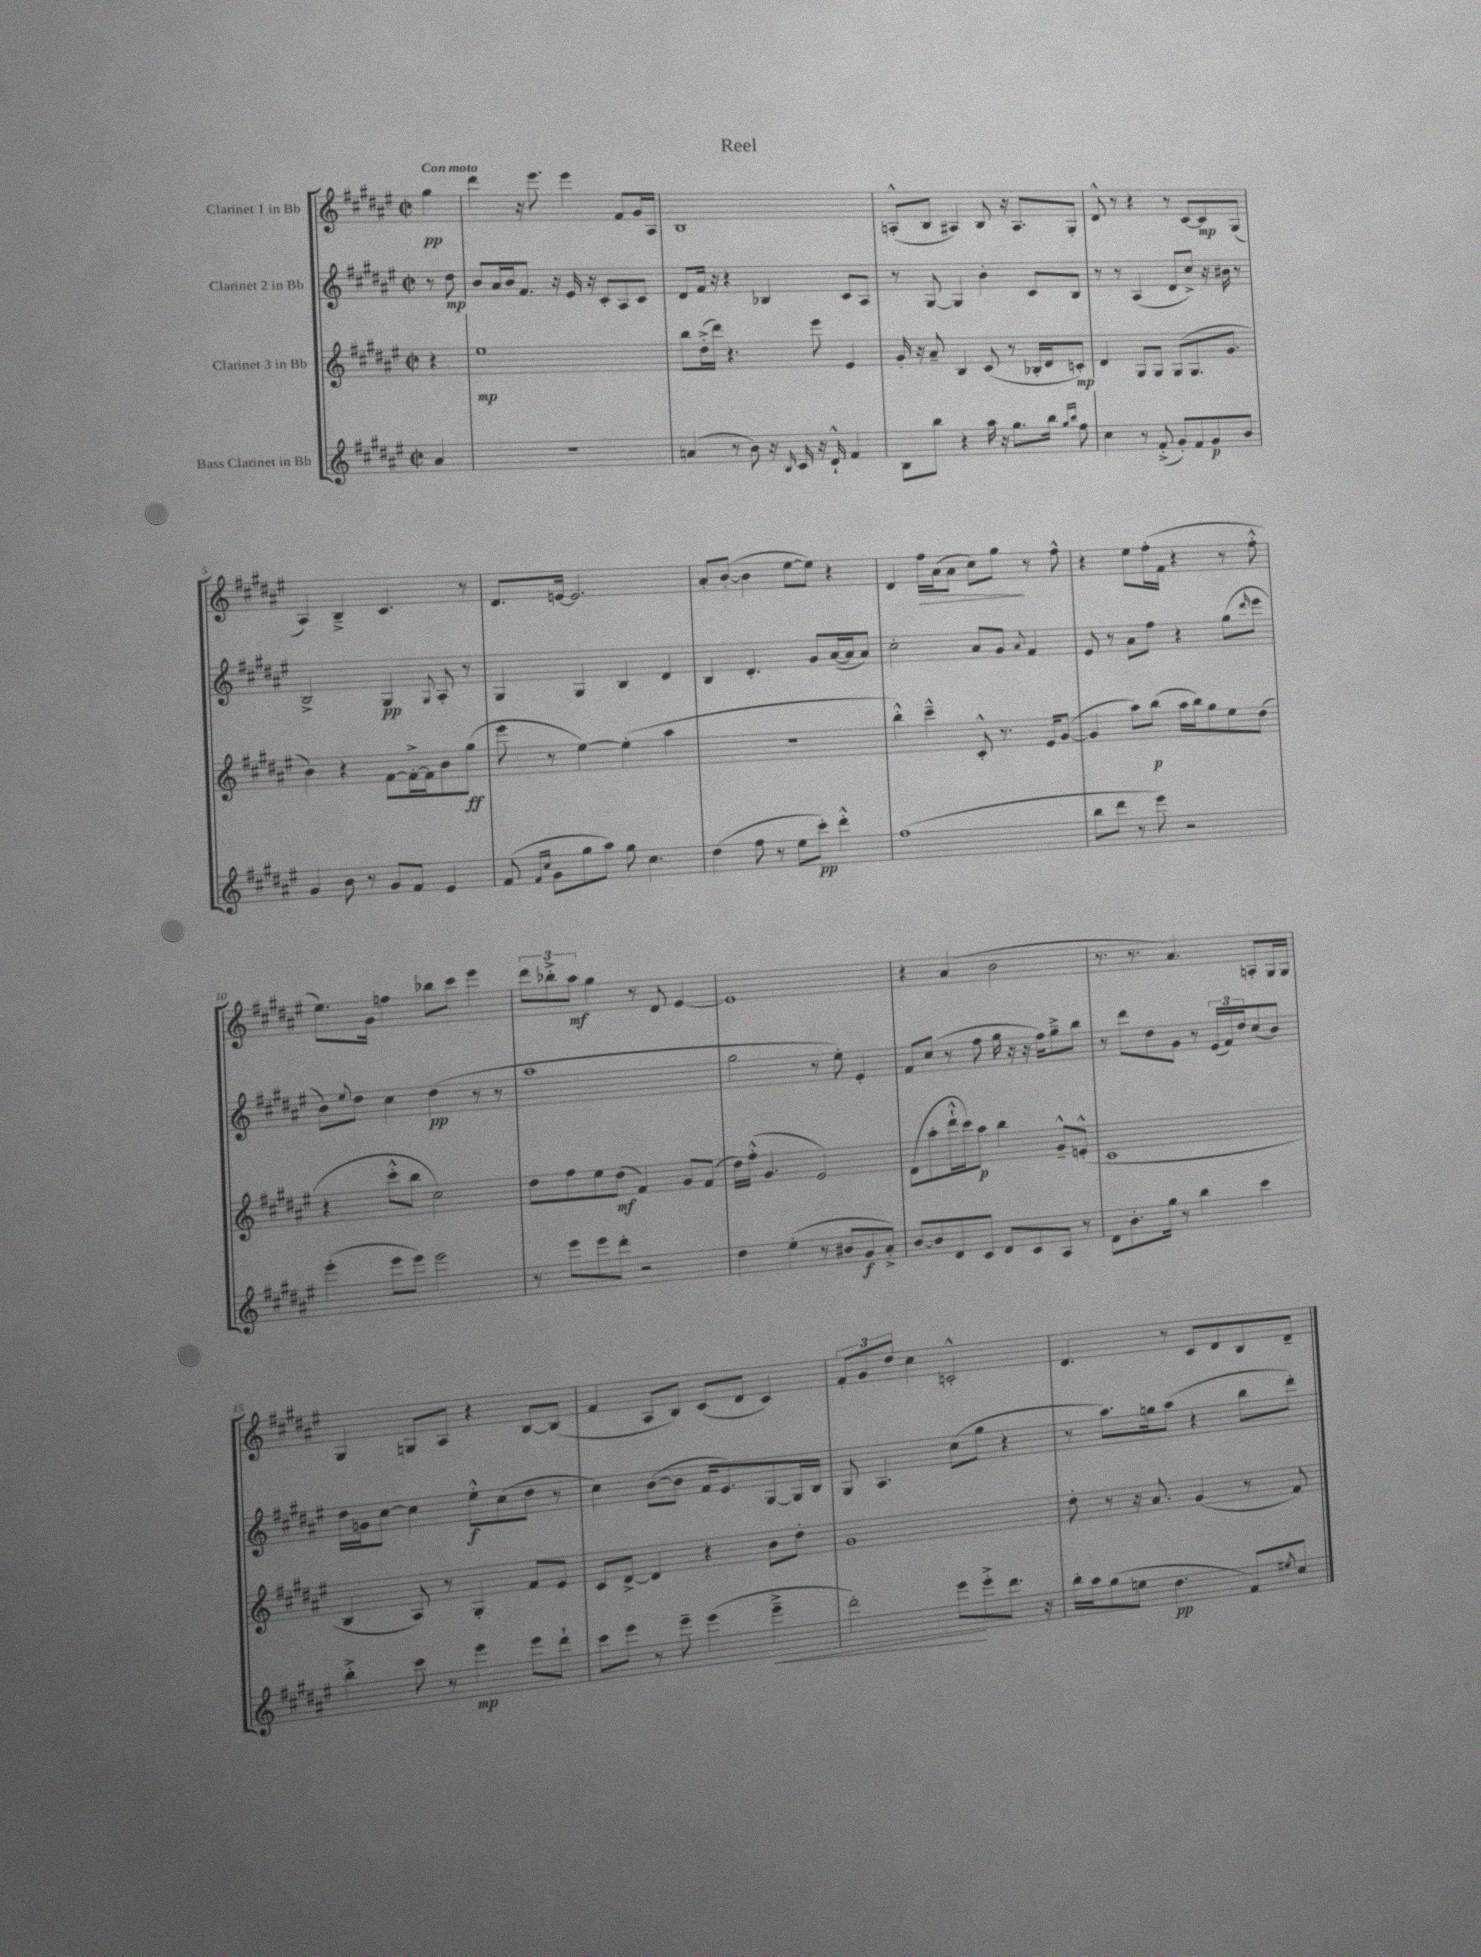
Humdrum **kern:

**kern	**kern	**kern	**kern
*staff4	*staff3	*staff2	*staff1
*clefG2	*clefG2	*clefG2	*clefG2
*k[f#c#g#d#a#e#]	*k[f#c#g#d#a#e#]	*k[f#c#g#d#a#e#]	*k[f#c#g#d#a#e#]
*M2/2	*M2/2	*M2/2	*M2/2
*met(c|)	*met(c|)	*met(c|)	*met(c|)
4a#/	4r	8r	4gg#\
.	.	8dd#\	.
=	=	=	=
1r	1ee#	8b/L	4ddd#\
.	.	16a#/L	.
.	.	16b/J	.
.	.	8.f#/J	16r
.	.	.	8.eee#\
.	.	16r	.
.	.	16e#/	4eee#\
.	.	16r	.
.	.	8c#'/L	.
.	.	8A#/	8f#/L
.	.	8c#/J	16g#/L
.	.	.	16A#/JJ
=	=	=	=
(4a/	8bb\L	8d#/L	1B
.	(16dd#'^\L	16f#/Jk	.
.	16ddd#\JJ)	16r	.
8r	4.r	4r	.
8b\)	.	.	.
16r	.	4B-/	.
16qqB/	.	.	.
16c#/	.	.	.
16r	8eee#\	.	.
16d#`^^/	.	.	.
4f#/	4e#/	8c#/L	.
.	.	8A#/J	.
=	=	=	=
8B\L	16g#'/	8r	(8A'^^/L
.	16r	.	.
8bb\J	8a#~/	[8G#/	8B/J
4r	4B/	4G#/]	4A#/)
16aa#\	(8c#/	4b'\	8B/
16r	.	.	.
8.gg#\L	8r	.	16r
.	.	.	8.A#/L
.	16B-'/LL	8c#/L	.
16bb\Jk	16d#/J	.	.
16qqgg#/LL	.	.	.
16qqbb/JJ	.	.	.
8ff#\	8c'/J)	8B/J	8G#'/J
=	=	=	=
4cc#\	4d#/	8r	8d#^^/
.	.	8r	8r
8r	8G#/L	(4A#/	4r
(8f#'^/	8G#/J	.	.
8g#'/L)	(8G#/L	8d#/L	8r
8f#/	8.G#/	8cc#^/J)	[8c#/L
8g#/	.	16r	8c#/]
.	8.g#/J	16b#\	.
8b/J	.	8r	(8G#/J
=	=	=	=
4g#/	4b\)	2B^/	4A#/)
8b\	4r	.	4B~^/
8r	.	.	.
8g#/L	[8f#\L	4G#/	4.c#/
8f#/J	16f#'^\_L	.	.
.	16f#\]J	.	.
.	.	8qqG#/	.
4e#/	8b\	8A#'/	.
.	(8gg#\J	8r	8r
=	=	=	=
(8f#/	8eee#\	4G#/	8.d#/L
16qqf#/LL	.	.	.
16qqcc#/JJ	.	.	.
8g#\L	8r	.	.
.	.	.	[16e/Jk
8gg#\	[4ee#\)	4G#/	2.e/]
8aa#\J)	.	.	.
8gg#\	(4ee#'\]	4B/	.
4.cc#\	.	.	.
.	4aa#\	4d#/	.
=	=	=	=
(4dd#\	1r	4B/	8a#'/L
.	.	.	([8b'/J
8ff#\	.	4.d#'/	4b\]
8r	.	.	.
8ee#\L	.	.	[8ee#\L
8ccc#'\J)	.	8g#/L	8ee#\]J)
4ddd#'^^\	.	([16a#/L	4r
.	.	16a#/]J	.
.	.	8a#/J)	.
=	=	=	=
(1ff#	4bb'^^\)	2cc#'\	4d#/
.	4ccc#~^^\	.	16ff#\LL
.	.	.	(16a#\J
.	.	.	8a#\J
.	8c#'^^/	8a#/L	8cc#\L)
.	8.r	8g#/J	8gg#\J
.	.	8qqa#/	.
.	.	4f#/	8r
.	16e#/LK	.	.
.	([8g#/J	.	8ff#^^\
=	=	=	=
8bb\L	4g#/]	8e#/	4r
8ddd#\J	.	8r	.
8r	8aa#\L)	8a#\L	8ee#\L
8eee#\)	(8bb\J	8ff#\J	(16ff#'\L
.	.	.	16f#\JJ
2r	16aa#\LL	4r	4r
.	16bb\J)	.	.
.	8gg#\	.	.
.	8ee#\	(8gg#\L	8r
.	.	16qqddd#/	.
.	(8dd#\J	8eee#\J	8ff#'^^\
=	=	=	=
(4eee#'\	4r	8b\L)	8.ee#\L)
.	.	8qqee#/	.
.	.	8dd#\J	.
.	.	.	16g#\Jk
8eee#\L	8ccc#'^^\L	4cc#\	4ff\
8eee#\J)	8bb\J	.	.
2eee#\	2cc#\)	(4dd#\	8bb-\L
.	.	.	8ccc#\J
.	.	8r	4eee#\
.	.	8r	.
=	=	=	=
8r	8dd#\L	1aa#	12ddd#\L
.	.	.	12bb-'^\
8eee#\L	8ff#\	.	.
.	.	.	12aa#\J
8eee#\	8ee#\	.	4gg#\
8ddd#'\J	(8dd#\J	.	.
2r	4f#/)	.	8r
.	.	.	8d#/
.	8g#/L	.	[4e#/
.	(8f#/J	.	.
=	=	=	=
4dd#\	16dd#\LL)	2gg#\	1e#]
.	(16ff#'^^\JJ	.	.
.	4.g#/	.	.
(4ee#'\	.	.	.
8r	2e#/)	8r	.
8b#/L	.	8ee#'\)	.
8g#/	.	4e#'/	.
8a#'^/J)	.	.	.
=	=	=	=
[8b/L	(8d#\L	8f#/L	4r
8b/]	8aa#'\	(8cc#/J	.
8d#/	16ddd#`^^\L	8r	(4a#/
.	16ccc#\J)	.	.
8c#/J	8aa#\J	8ff#\	.
8d#/L	4bb\	16gg#\	2b\
.	.	16r	.
8c#/	.	16r	.
.	.	16ff#\LK)	.
8A#/J	8g#~^^/L	8gg#~^\	.
8r	(8e'^^/J	8bb\J	.
=	=	=	=
8d#\L	1c#	8r	8.r
8.b'\	.	8ddd#\L	.
.	.	.	8.r
.	.	8dd#\	.
16gg#\Jk	.	.	.
8r	.	8g#\J	4.a#/)
4bb\	.	8r	.
.	.	(24e#/LL	.
.	.	24f#/)	.
.	.	24dd#/J	.
4ccc#\	.	(8cc#/	8A'/L
.	.	8b/J)	16G#/L
.	.	.	16G#/JJ
=	=	=	=
4bb'^\	4B/	16dd#\LL	4G#/
.	.	16g\J	.
.	.	[8cc#\J	.
8ccc#\	8A#/)	4cc#\]	8G/L
8r	8r	.	8A#/J
4eee#\	4G#'/	8ee#'^^\L	4r
.	.	(8cc#\	.
8eee#\L	8f#/L	8dd#\J	[8B/L
8ddd#`\J	8e#/J	8r	(8B/]J
=	=	=	=
8ccc#\L	8c#/L	4cc#\)	4f#/
8eee#\J	[8d#^/J	.	.
8r	4d#/]	([8b\L	8A#/L
8eee#~\	.	8b\]J	8B/J)
(4eee#\	4r	16f#/LK	(8c#/L
.	.	8.e#/)	.
.	.	.	8d#/J
4eee#~^\	8b\L	[8G#/	4c#/)
.	8dd#'\J	16G#/]L	.
.	.	16B/JJ	.
=	=	=	=
2ddd#'\)	1g#	8G#/	12f#'/L
.	.	.	12g#/
.	.	4.A#/	.
.	.	.	12dd#/J
.	.	.	4cc#\
8eee#\L	.	(8cc#\L	2c'^^/
8eee#'^\	.	8gg#\J	.
8.ddd#\J	.	4r	.
16r	.	.	.
=	=	=	=
16bb'\LL	8dd#'\	8r	4.d#/
16aa#\J	.	.	.
(8gg#\	8r	8.aa#\L)	.
8ee\J	16r	.	.
.	8.a#/	16gg\k	.
4.dd#\	.	(8aa#\J	8r
.	(4g#/	4r	8c#/L
.	.	.	8d#/
8f#/L)	8r	8bb\L	8B/
8qee#/	.	.	.
8cc#/J	8f#/)	8ddd#'\J)	8d#~/J
==	==	==	==
*-	*-	*-	*-
